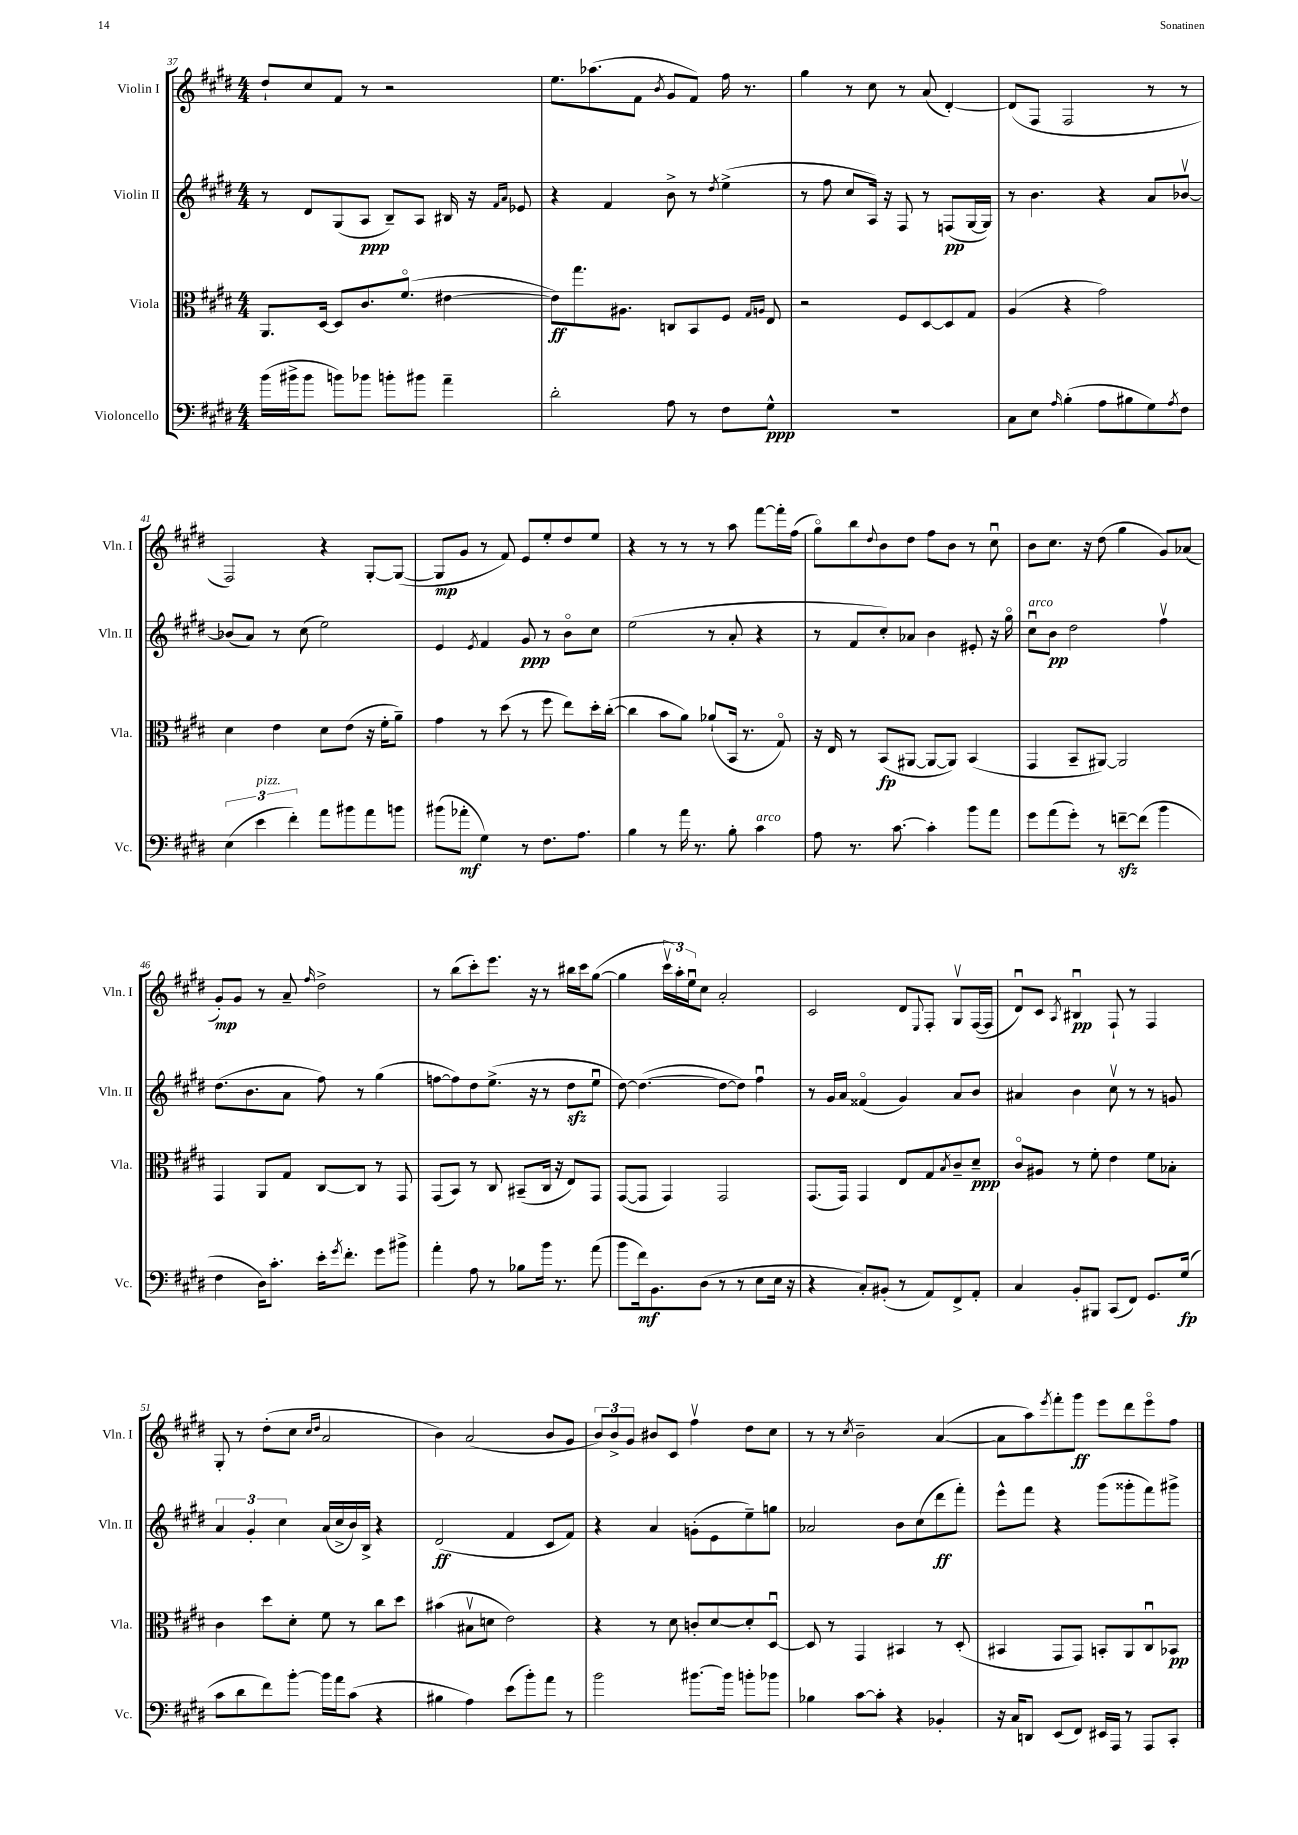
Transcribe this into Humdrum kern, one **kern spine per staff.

**kern	**dynam	**kern	**dynam	**kern	**dynam	**kern	**dynam
*part4	*part4	*part3	*part3	*part2	*part2	*part1	*part1
*staff4	*staff4	*staff3	*staff3	*staff2	*staff2	*staff1	*staff1
*I"Violoncello	*	*I"Viola	*	*I"Violin II	*	*I"Violin I	*
*I'Vc.	*	*I'Vla.	*	*I'Vln. II	*	*I'Vln. I	*
*clefF4	*	*clefC3	*	*clefG2	*	*clefG2	*
*k[f#c#g#d#]	*	*k[f#c#g#d#]	*	*k[f#c#g#d#]	*	*k[f#c#g#d#]	*
*M4/4	*	*M4/4	*	*M4/4	*	*M4/4	*
=37	=37	=37	=37	=37	=37	=37	=37
(16b\LL	.	8.AA/L	.	8r	.	8dd#`/L	.
16b#X^\J	.	.	.	.	.	.	.
8b#\J	.	.	.	8d#/L	.	8cc#/	.
.	.	[16D#/Jk	.	.	.	.	.
8bn\L)	.	8D#/L]	.	(8G#/	.	8f#/J	.
8b-X\J	.	8.c#/	.	8A/J	ppp	8r	.
8bn'\L	.	.	.	8B~/L)	.	2r	.
.	.	(8.f#/J	.	.	.	.	.
8b#X\J	.	.	.	8A/J	.	.	.
4a~\	.	[4e#X\	.	16B#X/	.	.	.
.	.	.	.	16r	.	.	.
.	.	.	.	16qqf#/LL	.	.	.
.	.	.	.	16qqa/JJ	.	.	.
.	.	.	.	8e-X/	.	.	.
=38	=38	=38	=38	=38	=38	=38	=38
2d#'\	.	8e#\L])	ff	4r	.	8.ee\L	.
.	.	8.gg#\	.	.	.	.	.
.	.	.	.	.	.	(8.aa-X\	.
.	.	.	.	4f#/	.	.	.
.	.	8.A#X\J	.	.	.	.	.
.	.	.	.	.	.	8f#\J	.
.	.	.	.	.	.	8qb/	.
8A\	.	8Cn/L	.	8b^\	.	8g#/L	.
8r	.	8BB/	.	8r	.	8f#/J)	.
.	.	.	.	8qdd#/	.	.	.
8F#\L	.	8F#/J	.	(4ee^\	.	16ff#\	.
.	.	.	.	.	.	8.r	.
.	.	16qqG#/LL	.	.	.	.	.
.	.	16qqAn/JJ	.	.	.	.	.
8G#^^\J	ppp	8E/	.	.	.	.	.
=39	=39	=39	=39	=39	=39	=39	=39
1r	.	2r	.	8r	.	4gg#\	.
.	.	.	.	8ff#\	.	.	.
.	.	.	.	8cc#/L	.	8r	.
.	.	.	.	16A/Jk)	.	8cc#\	.
.	.	.	.	16r	.	.	.
.	.	8F#/L	.	8F#/	.	8r	.
.	.	[8D#/	.	8r	.	(8a/	.
.	.	8D#/]	.	(8Fn/L	pp	[4d#'/)	.
.	.	8G#/J	.	[16G#/L	.	.	.
.	.	.	.	16G#/JJ])	.	.	.
=40	=40	=40	=40	=40	=40	=40	=40
8C#\L	.	(4A/	.	8r	.	(8d#/L]	.
8E\J	.	.	.	4.b\	.	8F#/J	.
16qqA/	.	.	.	.	.	.	.
(4B'\	.	4r	.	.	.	2F#/	.
8A\L	.	2g#\)	.	4r	.	.	.
8B#X\	.	.	.	.	.	.	.
8G#\)	.	.	.	8a/L	.	8r	.
8qA/	.	.	.	.	.	.	.
8F#\J	.	.	.	[8b-Xv/J	.	8r	.
!!LO:LB:g=z
=41	=41	=41	=41	=41	=41	=41	=41
(6E\	.	4d#\	.	(8b-X/L]	.	2F#/)	.
.	.	.	.	8a/J)	.	.	.
!LO:TX:a:i:t=pizz.	!	!	!	!	!	!	!
6e\	.	.	.	.	.	.	.
.	.	4e\	.	8r	.	.	.
6f#'\)	.	.	.	.	.	.	.
.	.	.	.	(8cc#\	.	.	.
8a\L	.	8d#\L	.	2ee\)	.	4r	.
8b#X\	.	(8e\J	.	.	.	.	.
8a\	.	16r	.	.	.	[8G#'/L	.
.	.	16f#'\KL	.	.	.	.	.
8bn\J	.	8a~\J)	.	.	.	(8G#/J_	.
=42	=42	=42	=42	=42	=42	=42	=42
(8b#X\L	.	4g#\	.	4e/	.	8G#/L]	mp
8a-X'\J	mf	.	.	.	.	8g#/J	.
.	.	.	.	8qe/	.	.	.
4G#\)	.	8r	.	4f#/	.	8r	.
.	.	(8dd#\	.	.	.	8f#/)	.
8r	.	8r	.	8g#/	ppp	8e/L	.
8.F#\L	.	8ff#\	.	8r	.	8ee'/	.
.	.	8ee\L)	.	8b\L	.	8dd#/	.
8.A\J	.	.	.	.	.	.	.
.	.	16dd#'\L	.	8cc#\J	.	8ee/J	.
.	.	([16cc#'\JJ	.	.	.	.	.
=43	=43	=43	=43	=43	=43	=43	=43
4B\	.	4cc#\]	.	(2ee\	.	4r	.
8r	.	8b\L	.	.	.	8r	.
16a\	.	8a\J)	.	.	.	8r	.
8.r	.	.	.	.	.	.	.
.	.	(8a-X`/L	.	8r	.	8r	.
8B'\	.	16BB/Jk	.	8a'/	.	8aa\	.
.	.	8.r	.	.	.	.	.
!LO:TX:a:i:t=arco	!	!	!	!	!	!	!
4c#\	.	.	.	4r	.	[8fff#\L	.
.	.	8G#/)	.	.	.	16fff#'\L]	.
.	.	.	.	.	.	(16ff#\JJ	.
=44	=44	=44	=44	=44	=44	=44	=44
8A\	.	16r	.	8r	.	8gg#\L)	.
.	.	16E/	.	.	.	.	.
8.r	.	8r	.	8f#/L	.	8bb\	.
.	.	.	.	.	.	8qqdd#/	.
.	.	(8BB/L	fp	8cc#'/)	.	8b\	.
[8.c#\	.	.	.	.	.	.	.
.	.	[8AA#X/J	.	8a-X/J	.	8dd#\J	.
4c#'\]	.	8AA#/L_	.	4b\	.	8ff#\L	.
.	.	8AA#/J])	.	.	.	8b\J	.
8b\L	.	(4BB/	.	8e#X'/	.	8r	.
8a\J	.	.	.	16r	.	8cc#u\	.
.	.	.	.	16gg#\	.	.	.
=45	=45	=45	=45	=45	=45	=45	=45
!	!	!	!	!LO:TX:a:i:t=arco	!	!	!
8g#\L	.	4GG#/	.	8cc#u\L	.	8b\L	.
(8a\	.	.	.	8b\J	pp	8.cc#\J	.
8g#'\J)	.	8BB~/L	.	2dd#\	.	.	.
.	.	.	.	.	.	16r	.
8r	.	[8AA#X/J)	.	.	.	(8dd#\	.
[8fnzz~\L	.	2AA#/]	.	.	.	4gg#\	.
(8f\J]	.	.	.	.	.	.	.
4b\	.	.	.	4ff#v\	.	8g#/L)	.
.	.	.	.	.	.	(8a-X/J	.
!!LO:LB:g=z
=46	=46	=46	=46	=46	=46	=46	=46
4F#\	.	4GG#/	.	(8.dd#\L	.	8g#'/L)	mp
.	.	.	.	.	.	8g#/J	.
.	.	.	.	8.b\	.	.	.
16D#\KL)	.	8AA/L	.	.	.	8r	.
8.c#'\J	.	.	.	.	.	.	.
.	.	8G#/J	.	8a\J	.	8a~/	.
.	.	.	.	.	.	16qqff#/	.
16e'\KL	.	[8C#/L	.	8ff#\)	.	2dd#^\	.
8qg#/	.	.	.	.	.	.	.
8.f#'\J	.	.	.	.	.	.	.
.	.	8C#/J]	.	8r	.	.	.
8g#\L	.	8r	.	(4gg#\	.	.	.
8b#X^\J	.	8GG#/	.	.	.	.	.
=47	=47	=47	=47	=47	=47	=47	=47
4a'\	.	(8GG#/L	.	[8ffn\L	.	8r	.
.	.	8BB/J)	.	8ff\])	.	(8bb\L	.
8A\	.	8r	.	8dd#\	.	8ccc#'\)	.
8r	.	8C#/	.	(8.ee^\J	.	8.eee\J	.
8B-X\L	.	(8BB#X~/L	.	.	.	.	.
.	.	.	.	16r	.	16r	.
16b\Jk	.	16C#/Jk	.	8r	.	8r	.
8.r	.	16r	.	.	.	.	.
.	.	8E/L)	.	8dd#zz\L	.	16bb#X\LL	.
.	.	.	.	.	.	16ccc#\J	.
(8a\	.	8GG#/J	.	8eeu\J	.	([8gg#\J	.
=48	=48	=48	=48	=48	=48	=48	=48
8b\L	.	([8GG#/L	.	[8dd#\)	.	4gg#\]	.
16f#\k)	mf	8GG#/J]	.	(4.dd#\_	.	.	.
8.BB\	.	.	.	.	.	.	.
.	.	4GG#/)	.	.	.	24ccc#v\LL	.
.	.	.	.	.	.	24aa'\)	.
.	.	.	.	.	.	24eeu\J	.
(8D#\J	.	.	.	.	.	8cc#\J	.
8r	.	2GG#/	.	8dd#\L_	.	2a'/	.
8r	.	.	.	8dd#\J])	.	.	.
8E\L	.	.	.	4ff#u\	.	.	.
16E\Jk	.	.	.	.	.	.	.
16r	.	.	.	.	.	.	.
=49	=49	=49	=49	=49	=49	=49	=49
4r	.	(8.GG#/L	.	8r	.	2c#/	.
.	.	.	.	16g#/LL	.	.	.
.	.	16GG#/Jk)	.	16a/JJ	.	.	.
8C#'/L)	.	4GG#/	.	(4f##X/	.	.	.
(8BB#X'/J	.	.	.	.	.	.	.
8r	.	8E/L	.	4g#/)	.	8d#/L	.
.	.	.	.	.	.	8qqE/	.
8AA/L)	.	8G#/	.	.	.	8F#'/J	.
.	.	8qB/	.	.	.	.	.
8FF#^/	.	8c#~/	.	8a/L	.	8G#v/L	.
8AA'/J	.	8d#~/J	ppp	8b/J	.	([16F#/L	.
.	.	.	.	.	.	16F#/JJ]	.
=50	=50	=50	=50	=50	=50	=50	=50
4C#/	.	8c#/L	.	4a#X/	.	8d#u/L)	.
.	.	8A#X/J	.	.	.	8c#/J	.
.	.	.	.	.	.	8qA/	.
8BB'/L	.	8r	.	4b\	.	4B#Xu/	pp
8BBB#X/J	.	8f#'\	.	.	.	.	.
(8CC#/L	.	4e\	.	8cc#v\	.	8F#`/	.
8FF#/J)	.	.	.	8r	.	8r	.
8.GG#/L	.	8f#\L	.	8r	.	4F#/	.
.	.	8B-X'\J	.	8gn/	.	.	.
(16G#/Jk	fp	.	.	.	.	.	.
!!LO:LB:g=z
=51	=51	=51	=51	=51	=51	=51	=51
8c#\L	.	4c#\	.	6a/	.	8G#'/	.
8d#\	.	.	.	.	.	8r	.
.	.	.	.	6g#'/	.	.	.
8f#\)	.	8dd#\L	.	.	.	(8dd#'\L	.
.	.	.	.	6cc#\	.	.	.
[8b'\J	.	8d#'\J	.	.	.	8cc#\J	.
.	.	.	.	.	.	16qqcc#/LL	.
.	.	.	.	.	.	16qqdd#/JJ	.
16b\LL]	.	8f#\	.	(16a/LL	.	2a/	.
16a\J	.	.	.	16cc#^/	.	.	.
(8c#\J	.	8r	.	16b/)	.	.	.
.	.	.	.	16B^/JJ	.	.	.
4r	.	8cc#\L	.	4r	.	.	.
.	.	8dd#\J	.	.	.	.	.
=52	=52	=52	=52	=52	=52	=52	=52
4B#X\	.	(4b#X\	.	(2d#/	ff	4b\)	.
4A\)	.	8B#Xv\L	.	.	.	(2a/	.
.	.	8dn\J	.	.	.	.	.
(8e\L	.	2e\)	.	4f#/	.	.	.
8b'\)	.	.	.	.	.	.	.
8a\J	.	.	.	8c#/L	.	8b/L	.
8r	.	.	.	8f#/J)	.	8g#/J	.
=53	=53	=53	=53	=53	=53	=53	=53
2b\	.	4r	.	4r	.	12b/L)	.
.	.	.	.	.	.	12b^/	.
.	.	.	.	.	.	12g#/J	.
.	.	8r	.	4a/	.	8b#X/L	.
.	.	8d#\	.	.	.	8c#/J	.
[8.b#X\L	.	8cn'/L	.	(8gn'\L	.	4ff#v\	.
.	.	[8d#/	.	8e\	.	.	.
16b#\Jk]	.	.	.	.	.	.	.
8bn'\L	.	8d#'/]	.	8ee~\)	.	8dd#\L	.
8b-X\J	.	[8D#u/J	.	8ggn\J	.	8cc#\J	.
=54	=54	=54	=54	=54	=54	=54	=54
4B-X\	.	8D#/]	.	2a-X/	.	8r	.
.	.	8r	.	.	.	8r	.
.	.	.	.	.	.	8qcc#/	.
[8c#\L	.	4GG#/	.	.	.	2b~\	.
8c#'\J]	.	.	.	.	.	.	.
4r	.	4BB#X/	.	8b\L	.	.	.
.	.	.	.	(8cc#\	.	.	.
4BB-X'/	.	8r	.	8ddd#\	ff	([4a/	.
.	.	(8D#'/	.	8fff#'\J)	.	.	.
=55	=55	=55	=55	=55	=55	=55	=55
16r	.	4BB#X/	.	8eee^^\L	.	8a\L]	.
16C#/KL	.	.	.	.	.	.	.
8DDn/J	.	.	.	8fff#\J	.	8aa\)	.
.	.	.	.	.	.	8qeee/	.
(8EE/L	.	8GG#/L	.	4r	.	8fff#'\	.
8FF#/J)	.	8GG#/J)	.	.	.	8ggg#\J	ff
16EE#X/LL	.	8BBn'/L	.	(8ggg#\L	.	8eee\L	.
16AAA/JJ	.	.	.	.	.	.	.
8r	.	8AA/	.	8ggg##X'\	.	8ddd#\	.
8AAA/L	.	8C#u/	.	8fff#\)	.	8eee\	.
8CC#'/J	.	8BB-X/J	pp	8ggg#X^\J	.	8ff#\J	.
==	==	==	==	==	==	==	==
*-	*-	*-	*-	*-	*-	*-	*-
